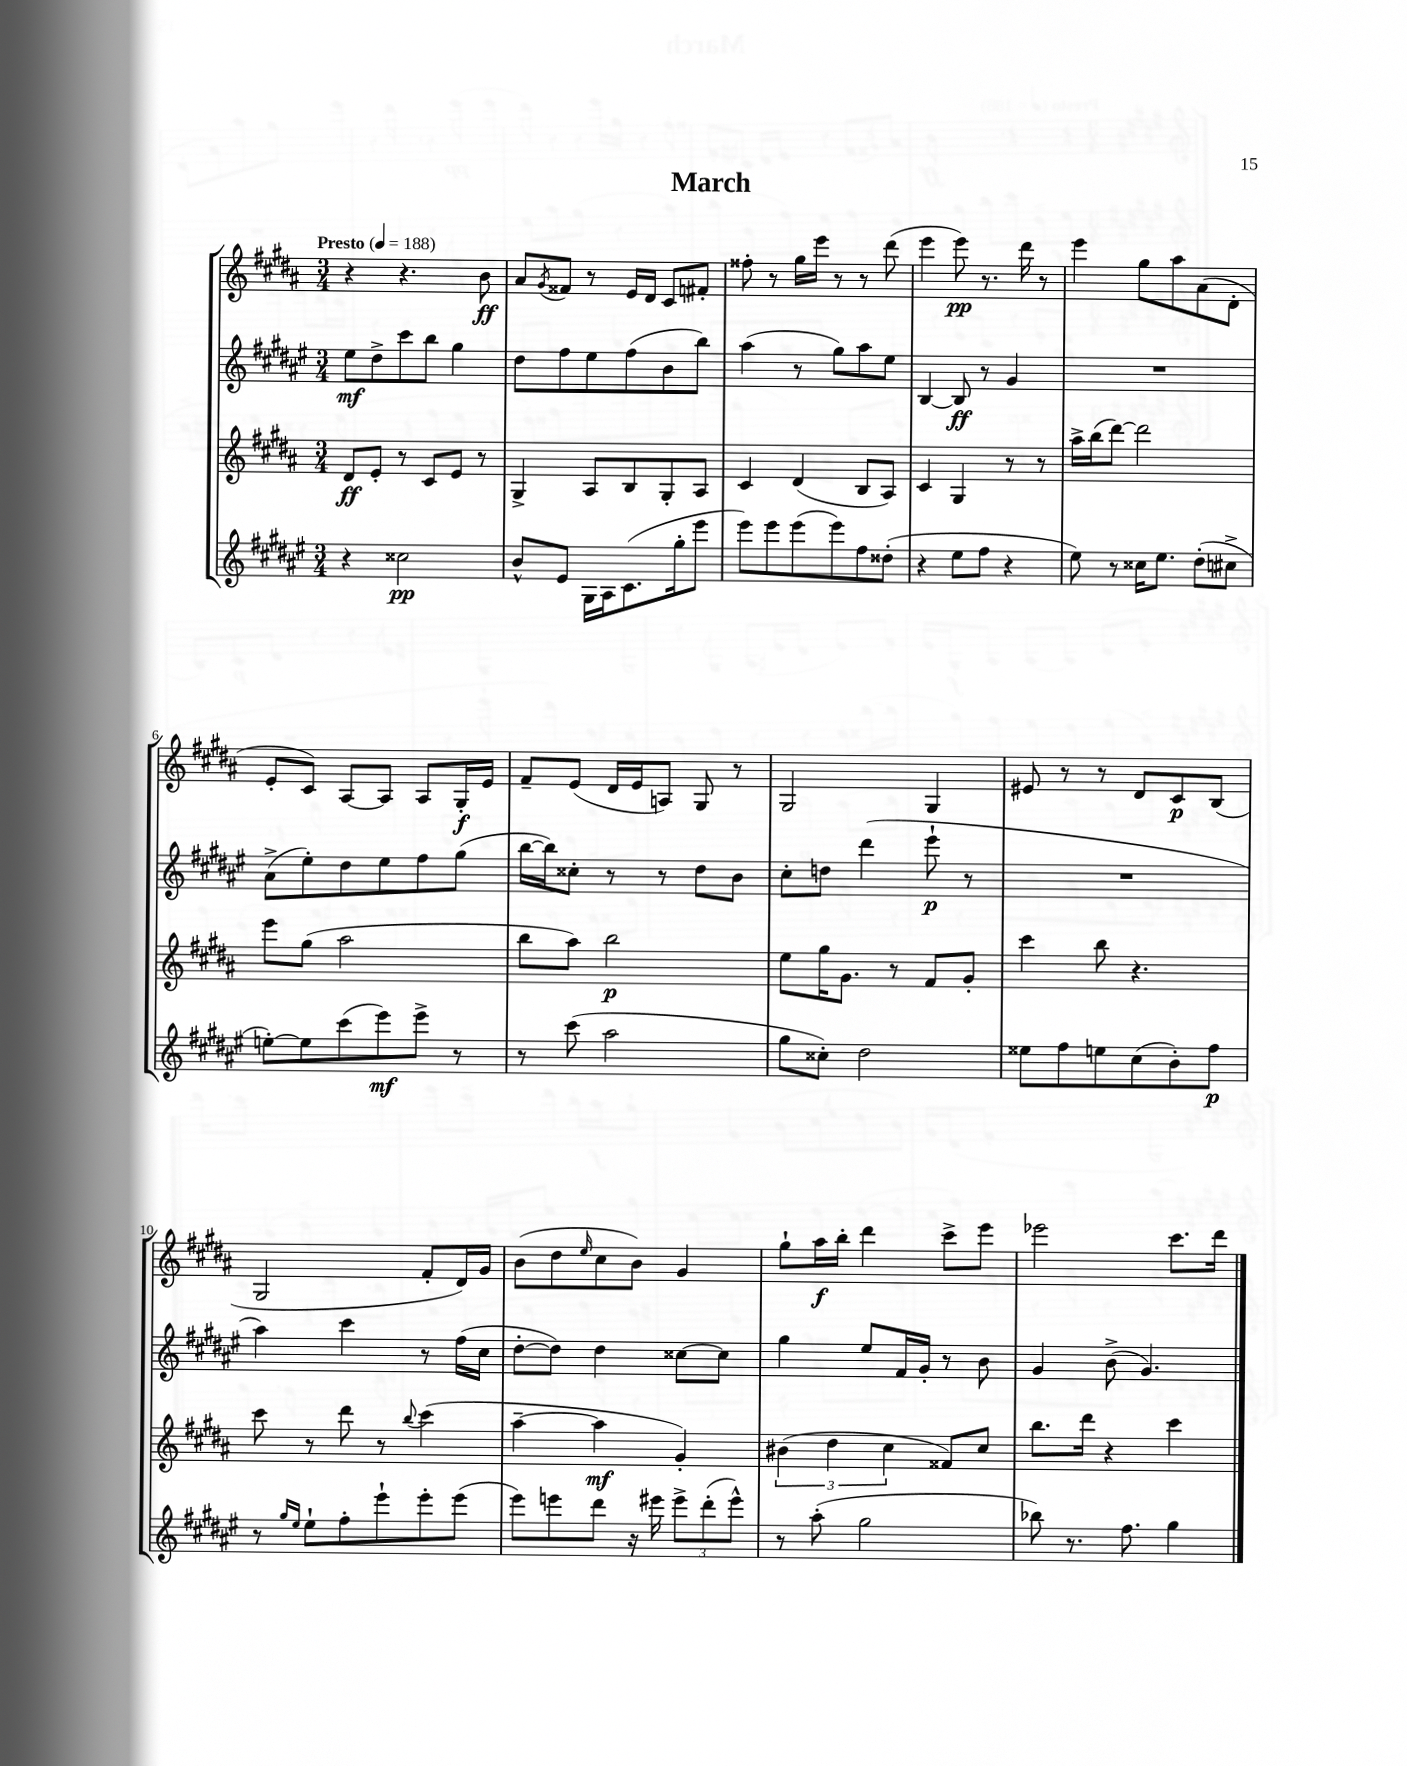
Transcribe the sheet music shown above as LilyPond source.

\header { title = "March" }
<<
\new StaffGroup <<
\new Staff = "s0" {
    \clef treble \key b \major \numericTimeSignature \time 3/4 \tempo "Presto" 4 = 188
    r4 r4. b'8\ff |
    ais'8 \acciaccatura { gis'8 } fisis'8 r8 e'16 dis'16 cis'8 fis'8-. |
    fisis''8-. r8 gis''16 e'''16 r8 r8 dis'''8( |
    e'''4 e'''8\pp) r8. dis'''16 r8 |
    e'''4 gis''8 ais''8 ais'8( dis'8-. |
    e'8-. cis'8) ais8~ ais8 ais8 gis16-.\f e'16 |
    fis'8-- e'8( dis'16 e'16 a8) gis8 r8 |
    gis2 gis4 |
    eis'8 r8 r8 dis'8 cis'8\p b8( |
    gis2 fis'8-. dis'16) gis'16 |
    b'8( dis''8 \grace { e''16 } cis''8 b'8) gis'4 |
    gis''8-! ais''16\f b''16-. dis'''4 cis'''8-> e'''8 |
    ees'''2 cis'''8. dis'''16 \bar "|." |
}
\new Staff = "s1" {
    \clef treble \key fis \major \numericTimeSignature \time 3/4
    eis''8\mf dis''8-> cis'''8 b''8 gis''4 |
    dis''8 fis''8 eis''8 fis''8( b'8 b''8) |
    ais''4( r8 gis''8) ais''8 eis''8 |
    b4~ b8\ff r8 gis'4 |
    R2. |
    ais'8->( eis''8-.) dis''8 eis''8 fis''8 gis''8( |
    b''16~ b''16) cisis''8-. r8 r8 dis''8 b'8 |
    cis''8-. d''8 dis'''4( eis'''8-!\p r8 |
    R2. |
    ais''4) cis'''4 r8 fis''16( cis''16 |
    dis''8~-. dis''8) dis''4 cisis''8~ cisis''8 |
    gis''4 eis''8 fis'16 gis'16-. r8 b'8 |
    gis'4 b'8->( gis'4.) \bar "|." |
}
\new Staff = "s2" {
    \clef treble \key b \major \numericTimeSignature \time 3/4
    dis'8\ff e'8-. r8 cis'8 e'8 r8 |
    gis4-> ais8 b8 gis8-. ais8 |
    cis'4 dis'4( b8 ais8) |
    cis'4 gis4 r8 r8 |
    ais''16-> b''16( dis'''8~) dis'''2 |
    e'''8 gis''8( ais''2 |
    b''8 ais''8) b''2\p |
    e''8 gis''16 gis'8. r8 fis'8 gis'8-. |
    cis'''4 b''8 r4. |
    cis'''8 r8 dis'''8 r8 \appoggiatura { b''8 } cis'''4( |
    ais''4~-- ais''4\mf gis'4-.) |
    \tuplet 3/2 { bis'4( dis''4 cis''4 } fisis'8) cis''8 |
    b''8. dis'''16 r4 cis'''4 \bar "|." |
}
\new Staff = "s3" {
    \clef treble \key fis \major \numericTimeSignature \time 3/4
    r4 cisis''2\pp |
    b'8-^ eis'8 gis16 ais16 cis'8.( gis''16-. eis'''8 |
    eis'''8) eis'''8 eis'''8( eis'''8) fis''8 disis''8-.( |
    r4 eis''8 fis''8 r4 |
    eis''8) r8 cisis''16 eis''8. dis''8-.( cis''8-> |
    e''8~-.) e''8 cis'''8( eis'''8\mf) eis'''8-> r8 |
    r8 cis'''8( ais''2 |
    gis''8 cisis''8-.) dis''2 |
    eisis''8 fis''8 e''8 cis''8( b'8-.) fis''8\p |
    r8 \grace { gis''16 eis''16 } eis''8-! fis''8-. eis'''8-! eis'''8-. eis'''8( |
    eis'''8) e'''8 dis'''8 r16 eis'''16 \tuplet 3/2 { eis'''8-> dis'''8-.( eis'''8-^) } |
    r8 ais''8-.( gis''2 |
    bes''8) r8. fis''8. gis''4 \bar "|." |
}
>>
>>
